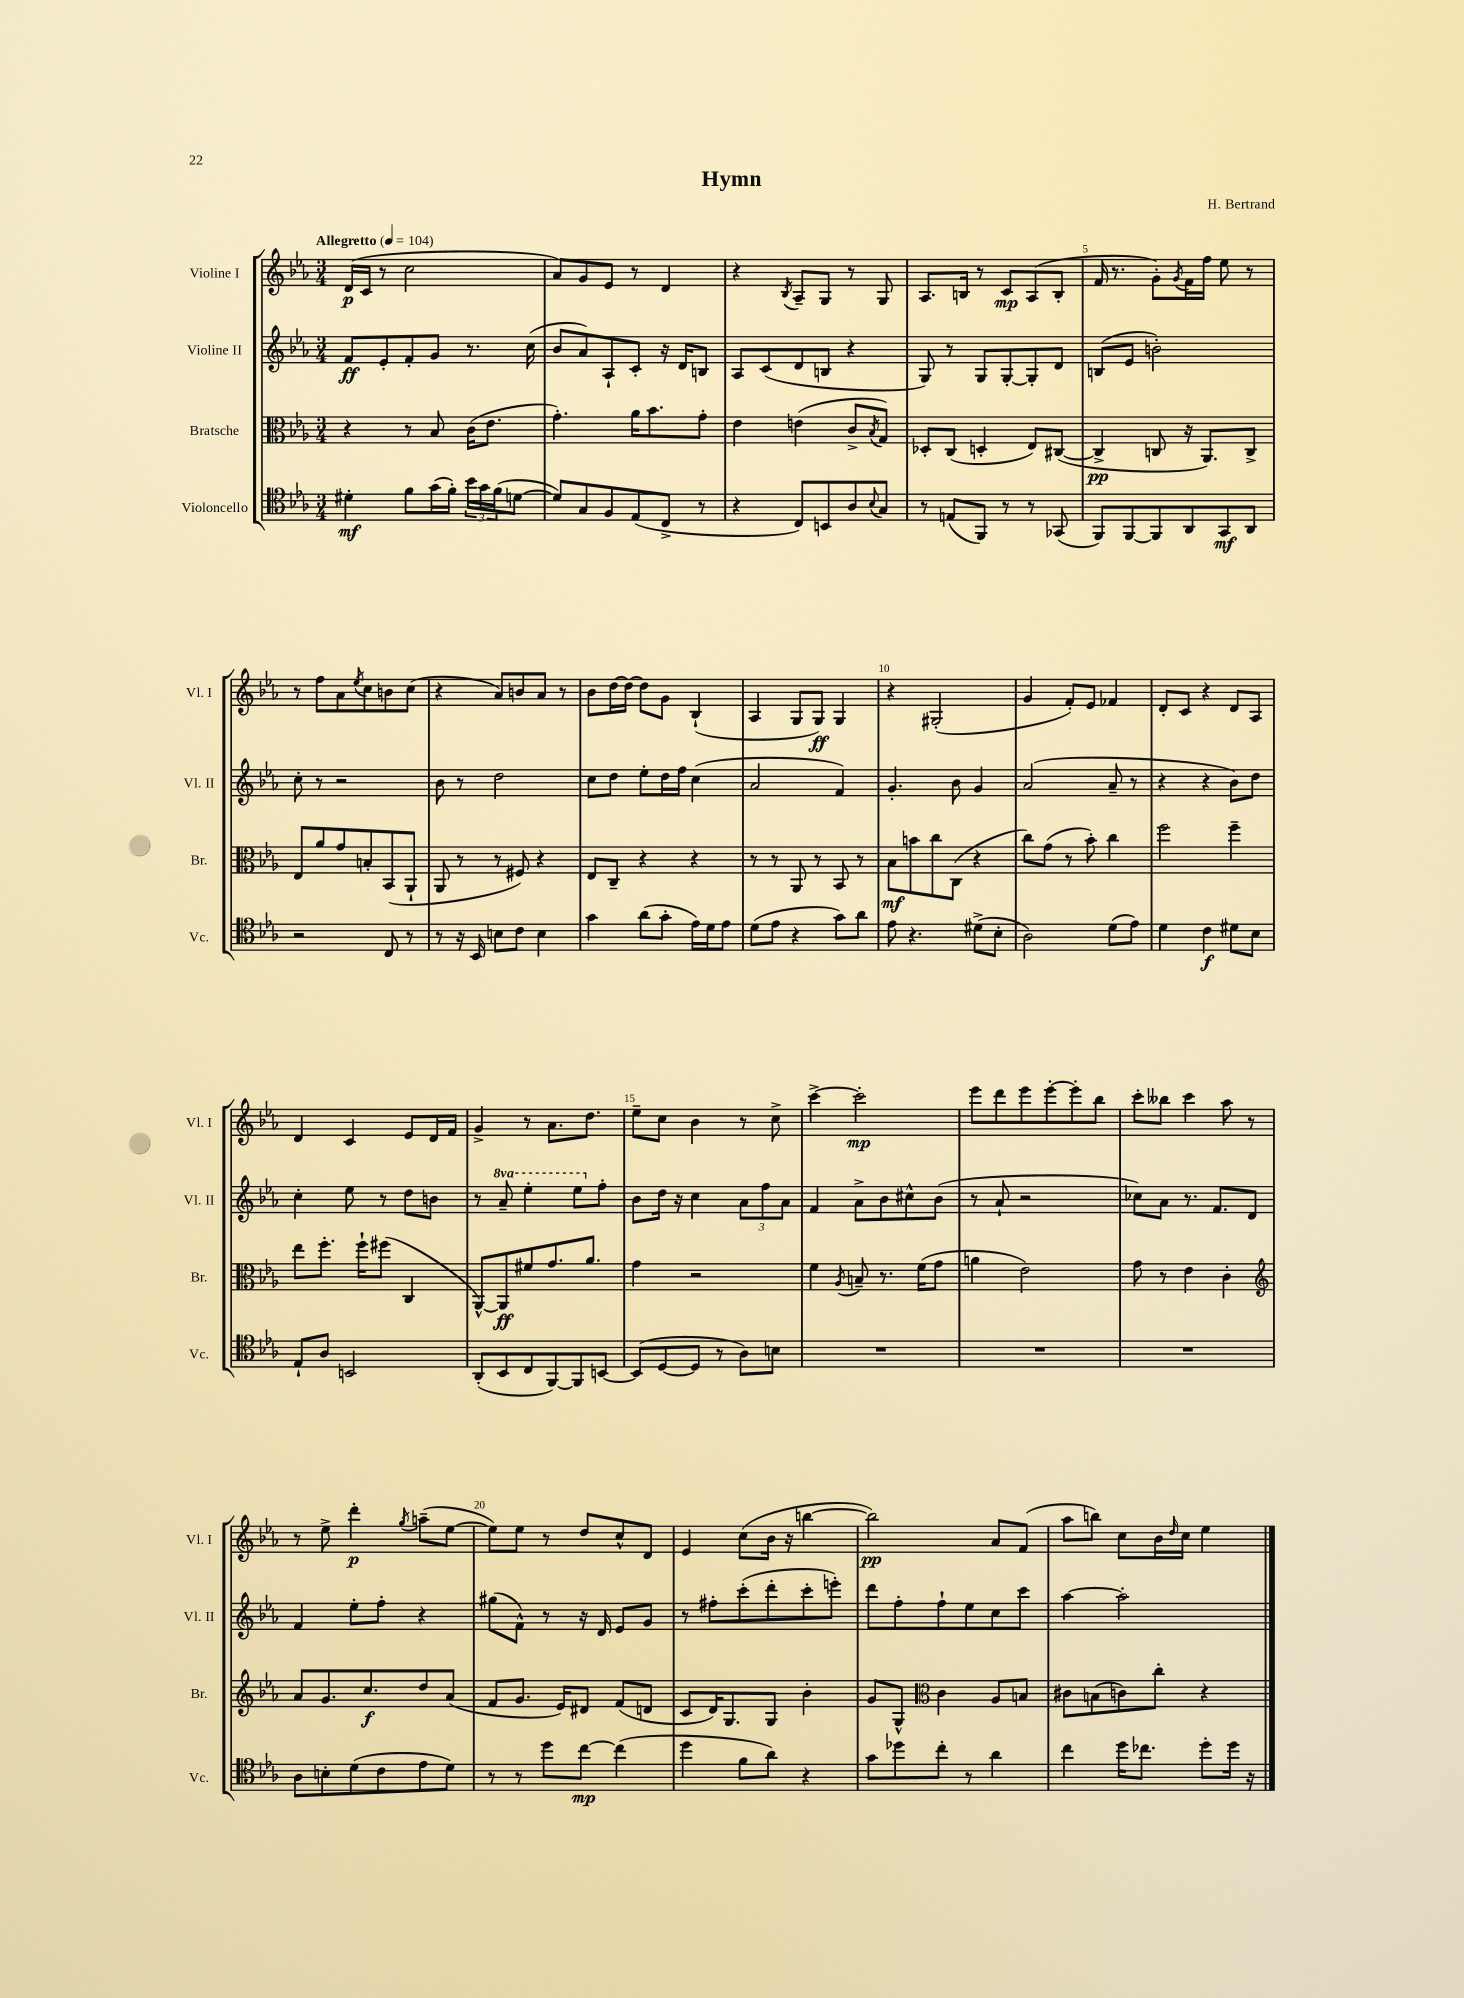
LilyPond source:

\header { title = "Hymn" composer = "H. Bertrand" }
<<
\new StaffGroup <<
\new Staff = "s0" \with { instrumentName = "Violine I" shortInstrumentName = "Vl. I" } {
    \clef treble \key ees \major \numericTimeSignature \time 3/4 \tempo "Allegretto" 4 = 104
    d'16\p( c'16 r8 c''2 |
    aes'8) g'8 ees'8 r8 d'4 |
    r4 \acciaccatura { bes8 } aes8-- g8 r8 g8 |
    aes8. b16 r8 c'8\mp aes8( b8-. |
    f'16 r8. g'8-.) \acciaccatura { g'8 } f'16 f''16 ees''8 r8 |
    r8 f''8 aes'8 \acciaccatura { ees''8 } c''8 b'8 c''8( |
    r4 aes'8) b'8 aes'8 r8 |
    bes'8 d''16~ d''16~ d''8 g'8 bes4-!( |
    aes4 g8 g8\ff) g4 |
    r4 gis2-.( |
    g'4 f'8-.) ees'8 fes'4 |
    d'8-. c'8 r4 d'8 aes8 |
    d'4 c'4 ees'8 d'16 f'16 |
    g'4-> r8 aes'8. d''8. |
    ees''8-- c''8 bes'4 r8 c''8-> |
    c'''4~-> c'''2-.\mp |
    ees'''8 d'''8 ees'''8 ees'''8~-. ees'''8-. bes''8 |
    c'''8-. beses''8 c'''4 aes''8 r8 |
    r8 ees''8-> d'''4-.\p \acciaccatura { g''8 } a''8--( ees''8~ |
    ees''8) ees''8 r8 d''8 c''8-^ d'8 |
    ees'4 c''8( bes'16 r16 b''4~ |
    b''2\pp) aes'8 f'8( |
    aes''8 b''8) c''8 bes'16 \grace { d''16 } c''16 ees''4 \bar "|." |
}
\new Staff = "s1" \with { instrumentName = "Violine II" shortInstrumentName = "Vl. II" } {
    \clef treble \key ees \major \numericTimeSignature \time 3/4 \set Staff.ottavationMarkups = #ottavation-simple-ordinals
    f'8\ff ees'8-. f'8-. g'8 r8. c''16( |
    bes'8 aes'8) aes8-! c'8-. r16 d'16 b8 |
    aes8 c'8( d'8 b8 r4 |
    g8) r8 g8 g8~-. g8-. d'8 |
    b8( ees'8 b'2-.) |
    c''8-. r8 r2 |
    bes'8 r8 d''2 |
    c''8 d''8 ees''8-. d''16 f''16 c''4( |
    aes'2 f'4) |
    g'4.-. bes'8 g'4 |
    aes'2( aes'8-- r8 |
    r4 r4 bes'8) d''8 |
    c''4-. ees''8 r8 d''8 b'8 |
    r8 \ottava #1 aes''8-- ees'''4-. ees'''8 \ottava #0 f''8-. |
    bes'8 d''16 r16 c''4 \tuplet 3/2 { aes'8 f''8 aes'8 } |
    f'4 aes'8-> bes'8 cis''8-^ bes'8( |
    r8 aes'8-! r2 |
    ces''8) aes'8 r8. f'8. d'8 |
    f'4 ees''8-. f''8-. r4 |
    gis''8( f'8-^) r8 r16 d'16 ees'8 g'8 |
    r8 fis''8-. c'''8-.( d'''8-. c'''8-. e'''8-.) |
    d'''8 f''8-. f''8-! ees''8 c''8 c'''8 |
    aes''4~ aes''2-. \bar "|." |
}
\new Staff = "s2" \with { instrumentName = "Bratsche" shortInstrumentName = "Br." } {
    \clef alto \key ees \major \numericTimeSignature \time 3/4
    r4 r8 bes8 c'16( ees'8. |
    g'4.-.) aes'16 bes'8. g'8-. |
    ees'4 e'4( c'8-> \acciaccatura { bes8 } g8) |
    des8-. c8( d4-. ees8) cis8~( |
    cis4->\pp c8 r16 aes,8.) c8-> |
    ees8 aes'8 g'8 b8-. bes,8( aes,8-! |
    aes,8 r8 r8 fis8) r4 |
    ees8 c8-- r4 r4 |
    r8 r8 aes,8 r8 bes,8 r8 |
    bes8\mf b'8 c''8 c8( r4 |
    c''8) g'8( r8 bes'8-.) c''4 |
    f''2 f''4-- |
    ees''8 f''8.-. f''16-! fis''8( c4 |
    aes,8~-^) aes,8\ff fis'8 g'8. aes'8. |
    g'4 r2 |
    f'4 \acciaccatura { aes8 } b8-- r8. f'16( g'8 |
    a'4 ees'2) |
    g'8 r8 ees'4 c'4-. |
    \clef treble aes'8 g'8. c''8.\f d''8 aes'8( |
    f'8 g'8. ees'16) dis'8 f'8( d'8 |
    c'8 d'16) g8. g8 bes'4-. |
    g'8 g8-^ \clef alto c'4 aes8 b8 |
    cis'8 b8( c'8) c''8-. r4 \bar "|." |
}
\new Staff = "s3" \with { instrumentName = "Violoncello" shortInstrumentName = "Vc." } {
    \clef tenor \key ees \major \numericTimeSignature \time 3/4
    dis'4-.\mf f'8 g'16( f'16-.) \tuplet 3/2 { bes'16 g'16 f'16( } d'8~ |
    d'8) g8 f8 ees8( c8-> r8 |
    r4 c8) b,8 aes8 \appoggiatura { bes8 } g8 |
    r8 e8( f,8) r8 r8 ges,8( |
    f,8) f,8~ f,8 aes,8 g,8\mf aes,8 |
    r2 c8 r8 |
    r8 r16 bes,16 b8 c'8 b4 |
    g'4 aes'8( g'8-. ees'16) d'16 ees'8 |
    d'8( ees'8 r4 g'8) aes'8 |
    ees'8 r4. dis'8->( bes8-. |
    aes2) d'8( ees'8) |
    d'4 c'4\f dis'8 bes8 |
    ees8-! aes8 b,2 |
    aes,8-.( bes,8 c8 f,8~) f,8 b,8~ |
    b,8( d8~ d8 r8 aes8) b8 |
    R2. |
    R2. |
    R2. |
    aes8 b8-. d'8( c'8 ees'8 d'8) |
    r8 r8 d''8 c''8~\mp c''4( |
    d''4 f'8 aes'8) r4 |
    g'8 des''8 c''8-. r8 aes'4 |
    c''4 d''16 ces''8. d''8-. d''16 r16 \bar "|." |
}
>>
>>
\layout { \context { \Score \override BarNumber.break-visibility = ##(#f #t #t) barNumberVisibility = #(every-nth-bar-number-visible 5) } }
